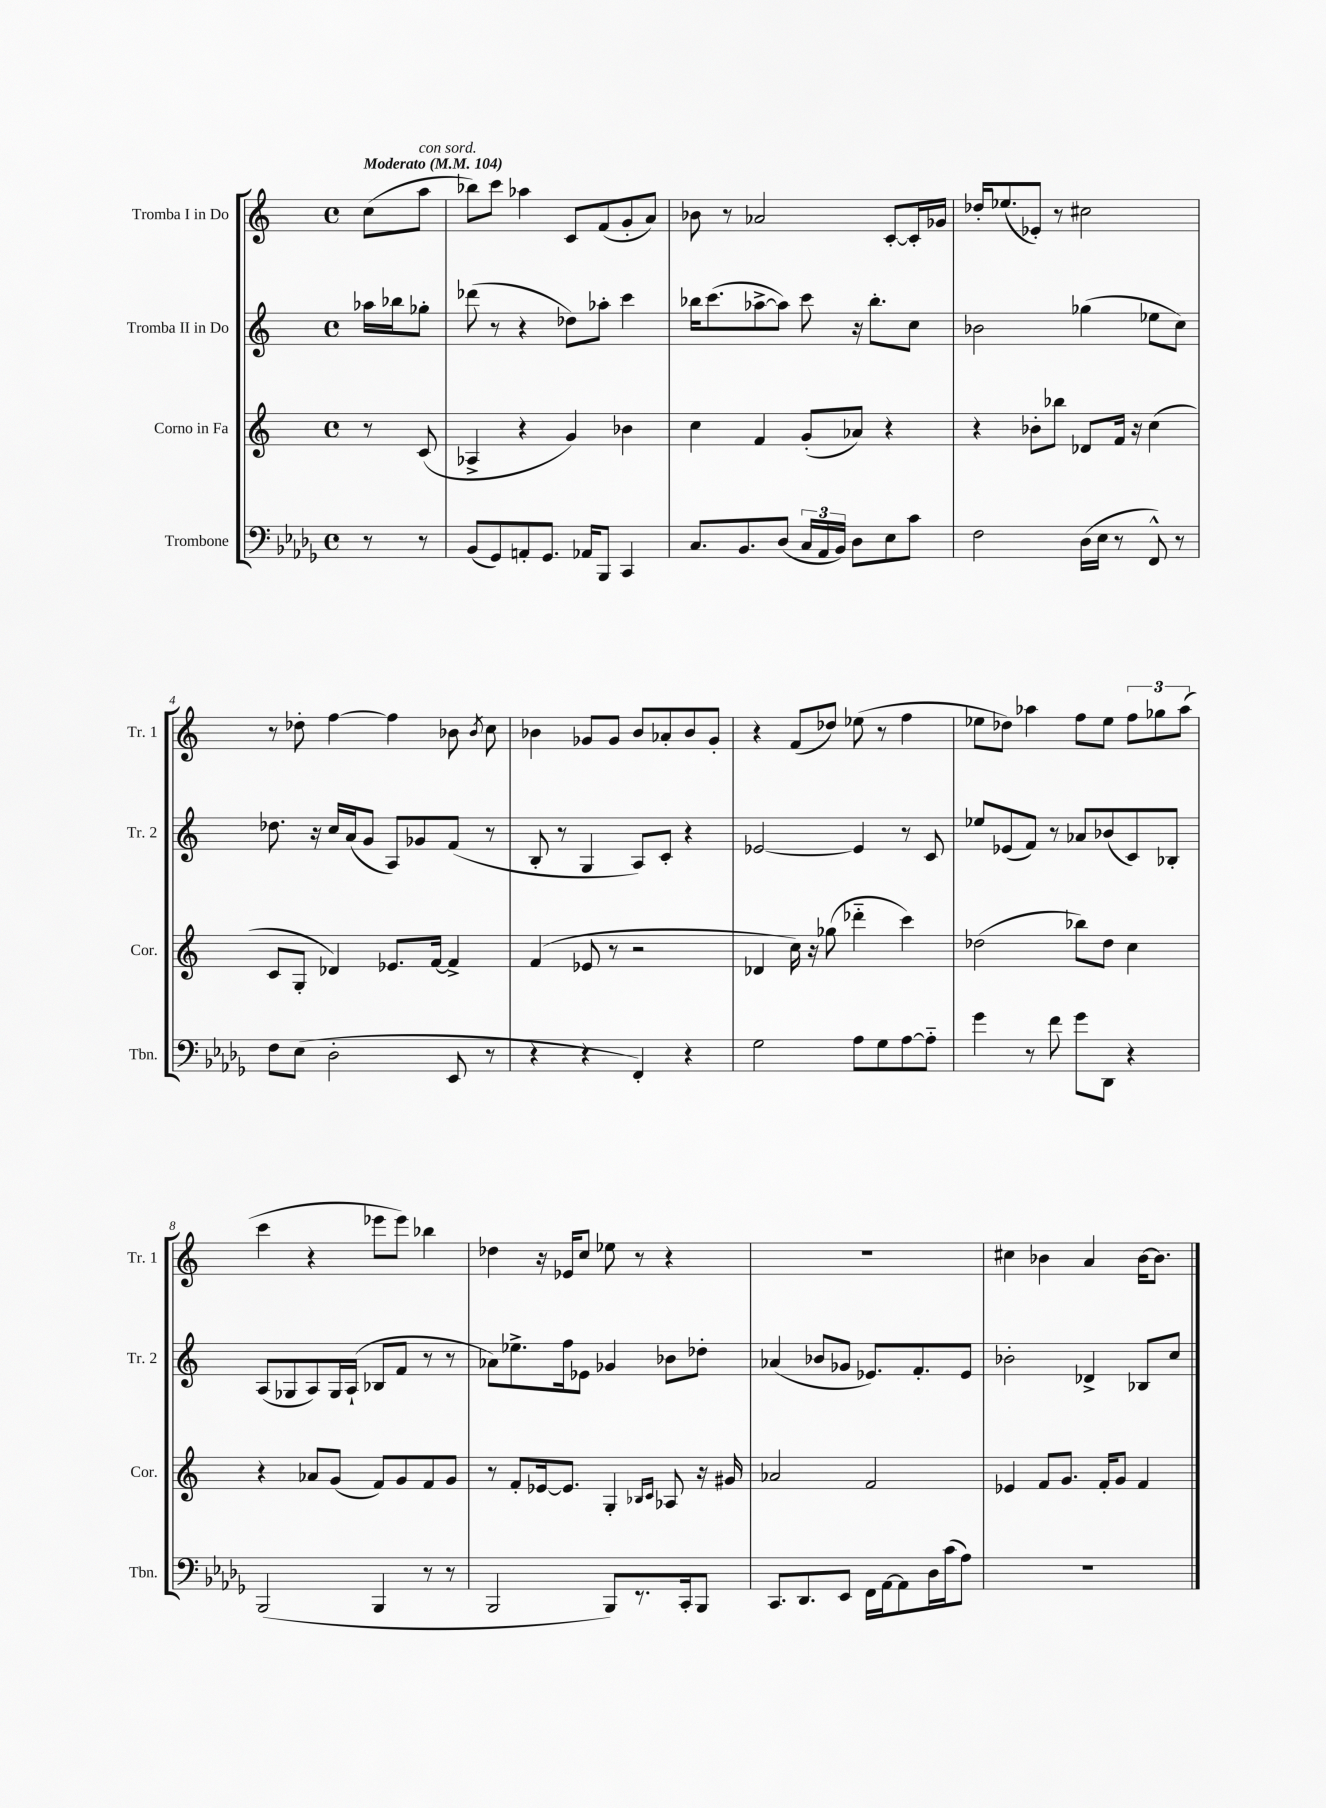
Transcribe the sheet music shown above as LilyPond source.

<<
\new StaffGroup <<
\new Staff = "s0" \with { instrumentName = "Tromba I in Do" shortInstrumentName = "Tr. 1" } {
    \clef treble \key c \major \defaultTimeSignature \time 4/4 \partial 4 \tempo "Moderato" 4 = 104
    \autoBeamOff c''8[( a''8]^\markup { \italic "con sord." } |
    bes''8[) c'''8] aes''4 c'8[ f'8( g'8-. a'8]) |
    bes'8 r8 aes'2 c'8[~-. c'16-. ges'16] |
    des''16[-. ees''8.( ees'8]-.) r8 cis''2 |
    r8 des''8-. f''4~ f''4 bes'8 \acciaccatura { bes'8 } c''8 |
    bes'4 ges'8[ ges'8] bes'8[ aes'8-. bes'8 ges'8]-. |
    r4 f'8[( des''8]) ees''8( r8 f''4 |
    ees''8[ des''8]) aes''4 f''8[ ees''8] \tuplet 3/2 { f''8[ ges''8 aes''8]( } |
    c'''4 r4 ees'''8[ ees'''8]) bes''4 |
    des''4 r16 ees'16[ c''8] ees''8 r8 r4 |
    r1 |
    cis''4 bes'4 a'4 bes'16[~ bes'8.] \bar "|." |
}
\new Staff = "s1" \with { instrumentName = "Tromba II in Do" shortInstrumentName = "Tr. 2" } {
    \clef treble \key c \major \defaultTimeSignature \time 4/4 \partial 4
    \autoBeamOff aes''16[ bes''16 ges''8]-. |
    des'''8( r8 r4 des''8[) aes''8]-. c'''4 |
    bes''16[ c'''8.( aes''8~-> aes''8]) c'''8 r16 bes''8.[-. c''8] |
    bes'2 ges''4( ees''8[ c''8]) |
    des''8. r16 c''16[ a'16( g'8] a8[) ges'8 f'8]( r8 |
    b8-. r8 g4 a8[) c'8]-. r4 |
    ees'2~ ees'4 r8 c'8 |
    ees''8[ ees'8( f'8]) r8 aes'8[ bes'8( c'8) bes8]-. |
    a8[( ges8 a8) ges16 a16]-!( bes8[ f'8] r8 r8 |
    aes'8[) ees''8.-> f''16 ees'8] ges'4 bes'8[ des''8]-. |
    aes'4( bes'8[ ges'8] ees'8.[) f'8.-. ees'8] |
    bes'2-. des'4-> bes8[ c''8] \bar "|." |
}
\new Staff = "s2" \with { instrumentName = "Corno in Fa" shortInstrumentName = "Cor." } {
    \clef treble \key c \major \defaultTimeSignature \time 4/4 \partial 4
    \autoBeamOff r8 c'8( |
    aes4-> r4 g'4) bes'4 |
    c''4 f'4 g'8[-.( aes'8]) r4 |
    r4 bes'8[-. bes''8] des'8[ f'16] r16 c''4( |
    c'8[ g8]-. des'4) ees'8.[ f'16]~ f'4-> |
    f'4( ees'8 r8 r2 |
    des'4 c''16) r16 ges''8( des'''4-_ c'''4) |
    des''2( bes''8[) des''8] c''4 |
    r4 aes'8[ g'8]( f'8[) g'8 f'8 g'8] |
    r8 f'8[-. ees'16~ ees'8.] g4-. \grace { bes16[ c'16] } aes8 r16 gis'16 |
    aes'2 f'2 |
    ees'4 f'8[ g'8.] f'16[-. g'8] f'4 \bar "|." |
}
\new Staff = "s3" \with { instrumentName = "Trombone" shortInstrumentName = "Tbn." } {
    \clef bass \key des \major \defaultTimeSignature \time 4/4 \partial 4
    \autoBeamOff r8 r8 |
    bes,8[( ges,8) a,8-. ges,8.] aes,16[ bes,,8] c,4 |
    c8.[ bes,8. des8]( \tuplet 3/2 { c16[ aes,16 bes,16]) } des8[ ees8 c'8] |
    f2 des16[( ees16] r8 f,8-^) r8 |
    f8[ ees8]( des2-. ees,8 r8 |
    r4 r4 f,4-.) r4 |
    ges2 aes8[ ges8 aes8~ aes8]-_ |
    ges'4 r8 f'8 ges'8[ des,8] r4 |
    bes,,2( bes,,4 r8 r8 |
    bes,,2 bes,,8[) r8. c,16-. bes,,8] |
    c,8.[ des,8. ees,8] f,16[ aes,16~ aes,8 des16 c'16( aes8]) |
    R1 \bar "|." |
}
>>
>>
